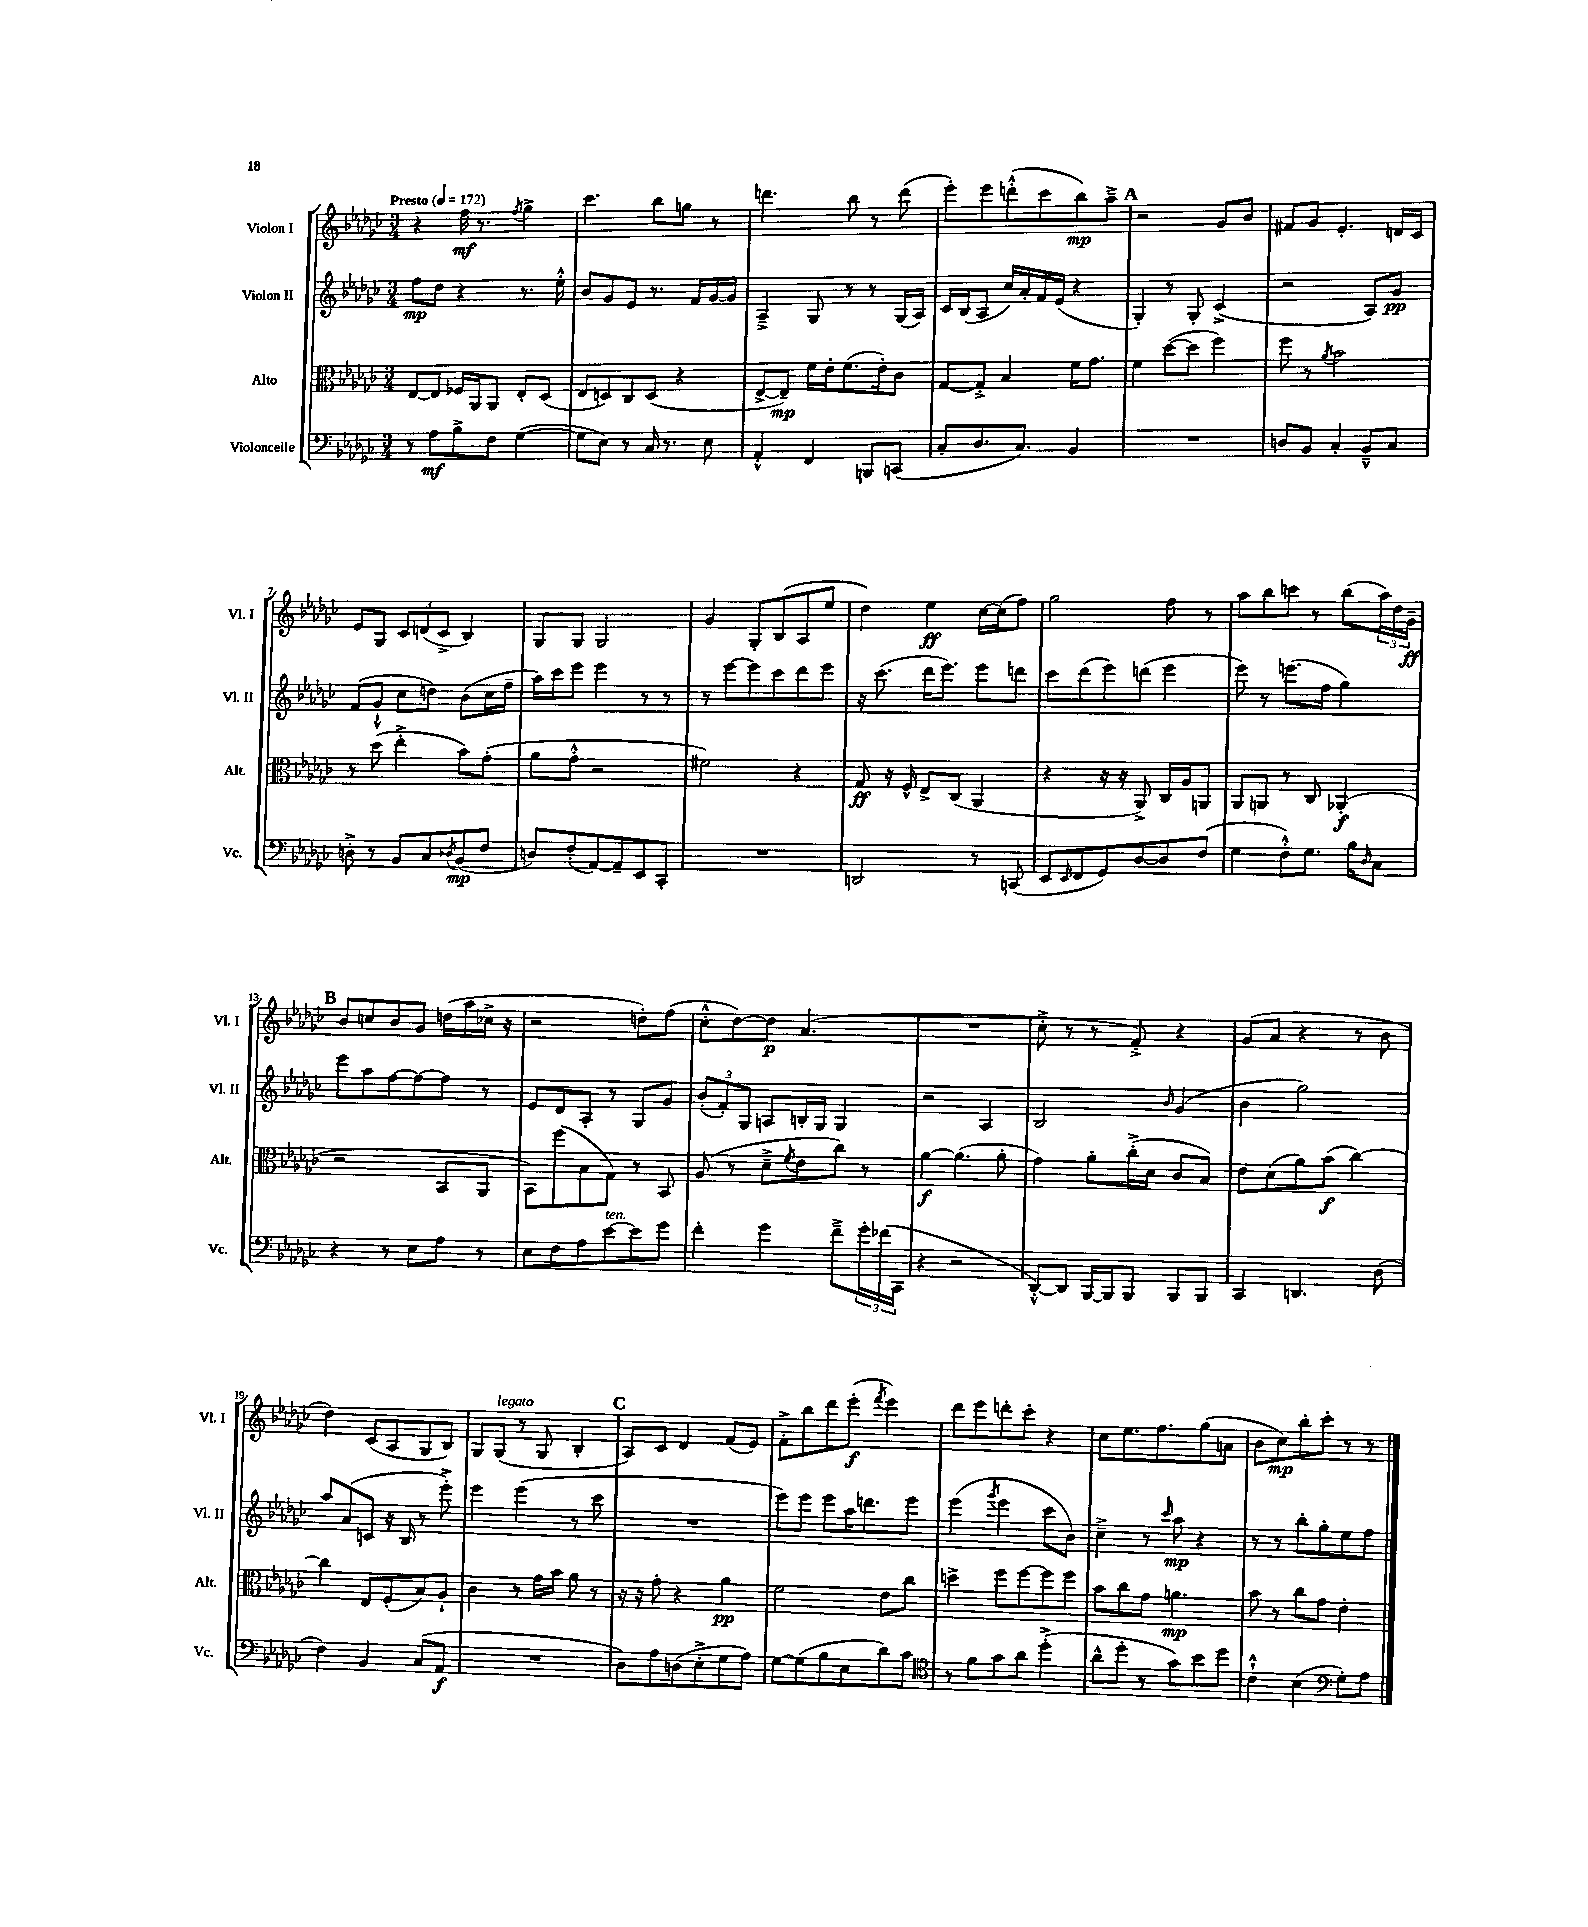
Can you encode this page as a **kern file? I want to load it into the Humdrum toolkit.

**kern	**dynam	**kern	**dynam	**kern	**dynam	**kern	**dynam
*part4	*part4	*part3	*part3	*part2	*part2	*part1	*part1
*staff4	*staff4	*staff3	*staff3	*staff2	*staff2	*staff1	*staff1
*I"Violoncelle	*	*I"Alto	*	*I"Violon II	*	*I"Violon I	*
*I'Vc.	*	*I'Alt.	*	*I'Vl. II	*	*I'Vl. I	*
*clefF4	*	*clefC3	*	*clefG2	*	*clefG2	*
*k[b-e-a-d-g-c-]	*	*k[b-e-a-d-g-c-]	*	*k[b-e-a-d-g-c-]	*	*k[b-e-a-d-g-c-]	*
*M3/4	*	*M3/4	*	*M3/4	*	*M3/4	*
*MM172	*	*MM172	*	*MM172	*	*MM172	*
=1	=1	=1	=1	=1	=1	=1	=1
!	!	!	!	!	!	!LO:TX:a:B:t=Presto	!
8r	.	[8E-/L	.	8ff\L	mp	4r	.
8A-\L	mf	8E-/J]	.	8dd-\J	.	.	.
8B-^\	.	16F-X/LL	.	4r	.	16ff\	mf
.	.	16AA-/J	.	.	.	8.r	.
8F\J	.	8AA-/J	.	.	.	.	.
.	.	.	.	.	.	8qff/	.
([4G-\	.	8E-'/L	.	8.r	.	4gg-^\	.
.	.	(8D-/J	.	.	.	.	.
.	.	.	.	16ee-'^^\	.	.	.
=2	=2	=2	=2	=2	=2	=2	=2
8G-\L]	.	8E-/L	.	8b-/L	.	4.ccc-\	.
8E-\J)	.	8Dn/)	.	8g-/	.	.	.
8r	.	8C-/	.	8e-/J	.	.	.
16C-/	.	(8D/J	.	8.r	.	8bb-\L	.
8.r	.	.	.	.	.	.	.
.	.	4r	.	.	.	8ggn\J	.
.	.	.	.	16f/LL	.	.	.
8E-\	.	.	.	[16g-/	.	8r	.
.	.	.	.	16g-/JJ]	.	.	.
=3	=3	=3	=3	=3	=3	=3	=3
4AA-'^^/	.	[8E-^/L	.	4A-~^/	.	4.dddn\	.
.	.	8E-~/J])	mp	.	.	.	.
4FF/	.	16f\LL	.	8G-/	.	.	.
.	.	16e-'\J	.	.	.	.	.
.	.	(8.f\	.	8r	.	8bb-\	.
8BBBn/L	.	.	.	8r	.	8r	.
.	.	16e-'\k)	.	.	.	.	.
(8CCn/J	.	8c-\J	.	(16G-/LL	.	(8ddd\	.
.	.	.	.	16A-/JJ)	.	.	.
=4	=4	=4	=4	=4	=4	=4	=4
8C-'/L	.	[8G-/L	.	16c-/LL	.	8eee-'\L)	.
.	.	.	.	(16B-/J	.	.	.
8.D-/	.	8G-'^/J]	.	8A-/J	.	8eee-\	.
.	.	4B-/	.	16cc-/LL)	.	(8dddn'^^\	.
8.C-/J)	.	.	.	16a-'/	.	.	.
.	.	.	.	16f/	.	8ccc-\	.
.	.	.	.	(16e-/JJ	.	.	.
4BB-/	.	16f\KL	.	4r	.	8bb-\)	mp
.	.	8.g-\J	.	.	.	.	.
.	.	.	.	.	.	8aa-~^\J	.
!!LO:REH:place=s1:t=A
=5	=5	=5	=5	=5	=5	=5	=5
2.r	.	4f\	.	4G-'/)	.	2r	.
.	.	([8dd-\L	.	8r	.	.	.
.	.	8dd-\J]	.	8G-'/	.	.	.
.	.	4ff\)	.	(4c-^/	.	8g-/L	.
.	.	.	.	.	.	8b-/J	.
=6	=6	=6	=6	=6	=6	=6	=6
8Dn/L	.	8ff\	.	2r	.	8f#X/L	.
8BB-/J	.	8r	.	.	.	8g-/J	.
.	.	8qa-/	.	.	.	.	.
4C-'/	.	2b-\	.	.	.	4.e-'/	.
8BB-~^^/L	.	.	.	8A-/L)	.	.	.
8C-/J	.	.	.	8g-/J	pp	16dn/LL	.
.	.	.	.	.	.	16c-/JJ	.
!!LO:LB:g=z
=7	=7	=7	=7	=7	=7	=7	=7
8Dn'^\	.	8r	.	(8f/L	.	8e-/L	.
8r	.	(8dd-\	.	8g-`^^/J	.	8G-/J	.
8BB-/L	.	4ee-'^\	.	8cc-\L	.	12c-/L	.
.	.	.	.	.	.	(12dn/	.
8C-/	.	.	.	8ddn\J)	.	.	.
.	.	.	.	.	.	12c-^/J	.
8qD-X/	.	.	.	.	.	.	.
(8BB-/	mp	8b-\L)	.	(8b-\L	.	4B-/)	.
8F/J	.	(8g-'\J	.	16cc-\L	.	.	.
.	.	.	.	16ff~\JJ	.	.	.
=8	=8	=8	=8	=8	=8	=8	=8
8Dn/L)	.	8a-\L	.	16aa-\LL)	.	8G-/L	.
.	.	.	.	16ccc-\J	.	.	.
(8F'/	.	8g-'^^\J	.	8eee-\J	.	8G-/J	.
[8AA-/)	.	2r	.	4eee-\	.	2G-/	.
8AA-~/]	.	.	.	.	.	.	.
8EE-/	.	.	.	8r	.	.	.
8CC-'/J	.	.	.	8r	.	.	.
=9	=9	=9	=9	=9	=9	=9	=9
2.r	.	2f#X\)	.	8r	.	4g-/	.
.	.	.	.	[8eee-\L	.	.	.
.	.	.	.	8eee-\]	.	8G-'/L	.
.	.	.	.	8ccc-\	.	(8B-/	.
.	.	4r	.	8ddd-\	.	8A-/	.
.	.	.	.	8eee-\J	.	8ee-/J	.
=10	=10	=10	=10	=10	=10	=10	=10
2DDn/	.	8G-/	ff	16r	.	4dd-\)	.
.	.	.	.	(8.ccc-\	.	.	.
.	.	16r	.	.	.	.	.
.	.	16F^^/	.	.	.	.	.
.	.	8E-^/L	.	16ddd-\KL	.	4ee-\	ff
.	.	.	.	8.eee-\J)	.	.	.
.	.	(8C-/J	.	.	.	.	.
8r	.	4AA-/	.	8eee-\L	.	[16cc-\LL	.
.	.	.	.	.	.	(16cc-\J]	.
(8CCn/	.	.	.	8dddn\J	.	8ff\J)	.
=11	=11	=11	=11	=11	=11	=11	=11
8EE-/L	.	4r	.	8ccc-\L	.	2gg-\	.
16qqEE-/	.	.	.	.	.	.	.
8FF/	.	.	.	(8ddd-\	.	.	.
8GG-/)	.	16r	.	8eee-\)	.	.	.
.	.	16r	.	.	.	.	.
[8D-/	.	8AA-^/)	.	(8dddn\J	.	.	.
8D-/]	.	16C-/LL	.	4eee-\	.	8ff\	.
.	.	16A-/J	.	.	.	.	.
(8F/J	.	8AAn/J	.	.	.	8r	.
=12	=12	=12	=12	=12	=12	=12	=12
4G-\	.	8AA-/L	.	8eee-\)	.	8aa-\L	.
.	.	8AAn/J	.	8r	.	8bb-\	.
8F'^^\L)	.	8r	.	(8.eeen\L	.	8cccn\J	.
8.G-\J	.	8C-/	.	.	.	8r	.
.	.	.	.	16ff\Jk	.	.	.
.	.	(4AA-X'/	f	4gg-\)	.	(8bb-\L	.
16B-\KL	.	.	.	.	.	.	.
16qqD-/	.	.	.	.	.	.	.
8C-\J	.	.	.	.	.	24aa-\L)	.
.	.	.	.	.	.	24dd-\	.
.	.	.	.	.	.	24g-~\JJ	ff
!!LO:LB:g=z
!!LO:REH:place=s1:t=B
=13	=13	=13	=13	=13	=13	=13	=13
4r	.	2r	.	8eee-\L	.	8b-/L	.
.	.	.	.	8aa-\	.	8ccn/	.
8r	.	.	.	[8ff\	.	8b-/	.
8E-\L	.	.	.	8ff\_	.	8g-/J	.
8A-\J	.	8BB-/L	.	8ff\J]	.	(16ddn\LL	.
.	.	.	.	.	.	16aa-\	.
8r	.	8AA-/J	.	8r	.	16cc-X^\JJ	.
.	.	.	.	.	.	16r	.
=14	=14	=14	=14	=14	=14	=14	=14
8E-\L	.	8BB-\L)	.	8e-/L	.	2r	.
8F\	.	(8ff\	.	8d-/	.	.	.
8A-\	.	8B-\	.	8A-'/J	.	.	.
!LO:TX:a:i:t=ten.	!	!	!	!	!	!	!
[8e-\	.	8G-\J)	.	8r	.	.	.
8e-\]	.	8r	.	8G-/L	.	8ddn'\L)	.
8g-\J	.	8BB-/	.	8g-/J	.	(8ff\J	.
=15	=15	=15	=15	=15	=15	=15	=15
4f'\	.	(8A-/	.	(12b-'/L	.	8cc-'^^\L	.
.	.	.	.	12f'/)	.	.	.
.	.	8r	.	.	.	[8dd-\)	.
.	.	.	.	12G-/J	.	.	.
4g-\	.	8d-~^\L	.	8An/L	.	8dd-\J]	p
.	.	8qf/	.	.	.	.	.
.	.	8e-\	.	16Bn'/L	.	(4.a-/	.
.	.	.	.	16G-/JJ	.	.	.
8f~^\L	.	8cc-\J)	.	4G-/	.	.	.
24g-'\L	.	8r	.	.	.	.	.
(24f-X\	.	.	.	.	.	.	.
24CC-\JJ	.	.	.	.	.	.	.
=16	=16	=16	=16	=16	=16	=16	=16
4r	.	[4a-\	f	2r	.	2.r	.
2r	.	(4.a-\]	.	.	.	.	.
.	.	.	.	4A-/	.	.	.
.	.	8a-'\	.	.	.	.	.
=17	=17	=17	=17	=17	=17	=17	=17
[8DD-'^^/L)	.	4g-\)	.	2B-/	.	8cc-'^\	.
8DD-/J]	.	.	.	.	.	8r	.
[16BBB-/LL	.	8a-'\L	.	.	.	8r	.
16BBB-/J]	.	.	.	.	.	.	.
8BBB-/J	.	(16cc-'^\L	.	.	.	8f'^/)	.
.	.	16d-\JJ	.	.	.	.	.
.	.	.	.	16qqb-/	.	.	.
8BBB-/L	.	8c-/L	.	(4g-/	.	4r	.
8BBB-/J	.	8B-/J)	.	.	.	.	.
=18	=18	=18	=18	=18	=18	=18	=18
4CC-/	.	8e-\L	.	4b-\	.	(8g-/L	.
.	.	(8d-\	.	.	.	8a-/J	.
4.DDn/	.	8a-\)	.	2gg-\)	.	4r	.
.	.	(8b-\J	f	.	.	.	.
.	.	[4cc-\)	.	.	.	8r	.
(8D-\	.	.	.	.	.	8b-\	.
!!LO:LB:g=z
=19	=19	=19	=19	=19	=19	=19	=19
4F\)	.	4cc-\]	.	8aa-/L	.	4dd-\)	.
.	.	.	.	(8a-/	.	.	.
4BB-/	.	8E-/L	.	8cn/J	.	(8c-/L	.
.	.	(8F'/	.	16r	.	8A-/	.
.	.	.	.	16B-/	.	.	.
(8C-/L	.	8B-/)	.	8r	.	8G-/	.
8AA-/J	f	8A-`/J	.	8eee-'^\)	.	8B-/J)	.
=20	=20	=20	=20	=20	=20	=20	=20
2.r	.	4c-\	.	4eee-\	.	8G-/L	.
!	!	!	!	!	!	!LO:TX:a:i:t=legato	!
.	.	.	.	.	.	(8G-/J	.
.	.	8r	.	(4eee-\	.	8r	.
.	.	16g-\LL	.	.	.	8G-/	.
.	.	16b-\JJ	.	.	.	.	.
.	.	8a-\	.	8r	.	4B-'/	.
.	.	8r	.	8ccc-\	.	.	.
!!LO:REH:place=s1:t=C
=21	=21	=21	=21	=21	=21	=21	=21
8D-\L)	.	16r	.	2.r	.	8A-/L)	.
.	.	16r	.	.	.	.	.
8A-\	.	8g-'\	.	.	.	8c-/J	.
(8Dn\	.	4r	.	.	.	4d-/	.
8E-'^\	.	.	.	.	.	.	.
8G-\	.	4a-\	pp	.	.	(8f/L	.
8A-\J)	.	.	.	.	.	8e-/J)	.
=22	=22	=22	=22	=22	=22	=22	=22
[8G-\L	.	2f\	.	8eee-\L)	.	8f'^\L	.
(8G-\]	.	.	.	8eee-\J	.	8bb-\	.
8B-\	.	.	.	8eee-\L	.	8ddd-\	.
8E-\	.	.	.	16aa-\K	.	(8eee-'\J	f
.	.	.	.	8.dddn\	.	.	.
.	.	.	.	.	.	8qfff/	.
8d-\)	.	8e-\L	.	.	.	4eee-\)	.
8c-\J	.	8cc-\J	.	8eee-\J	.	.	.
=23	=23	=23	=23	=23	=23	=23	=23
*clefC4	*	*	*	*	*	*	*
8r	.	4ddn^\	.	(4eee-\	.	8ddd-\L	.
8f\L	.	.	.	.	.	8eee-\	.
.	.	.	.	8qggg-/	.	.	.
8g-\	.	8ff\L	.	4eee-\	.	8dddn'\	.
8a-\J	.	[8ff\	.	.	.	8ccc-'\J	.
(4dd-'^\	.	8ff\]	.	8ccc-\L	.	4r	.
.	.	8ff\J	.	8b-\J)	.	.	.
=24	=24	=24	=24	=24	=24	=24	=24
8a-^^\L	.	8b-\L	.	4cc-~^\	.	8cc-\L	.
8dd-'\J	.	8cc-\	.	.	.	8.ee-\	.
8r	.	8g-\J	.	8r	.	.	.
.	.	.	.	.	.	8.ff\	.
.	.	.	.	16qqccc-/	.	.	.
8g-\L)	.	4.an\	mp	8aa-\	mp	.	.
8b-\	.	.	.	4r	.	(8gg-\	.
8dd-\J	.	.	.	.	.	8an\J	.
=25	=25	=25	=25	=25	=25	=25	=25
4c-`^^\	.	8b-\	.	8r	.	8b-\L	.
.	.	8r	.	8r	.	8cc-\)	mp
(4B-\	.	8cc-\L	.	8bb-'\L	.	8bb-'\	.
.	.	8g-\J	.	8gg-'\	.	8ccc-'\J	.
*clefF4	*	*	*	*	*	*	*
8G-'\L)	.	4e-'\	.	8ee-\	.	8r	.
8A-\J	.	.	.	8ff\J	.	8r	.
==	==	==	==	==	==	==	==
*-	*-	*-	*-	*-	*-	*-	*-
